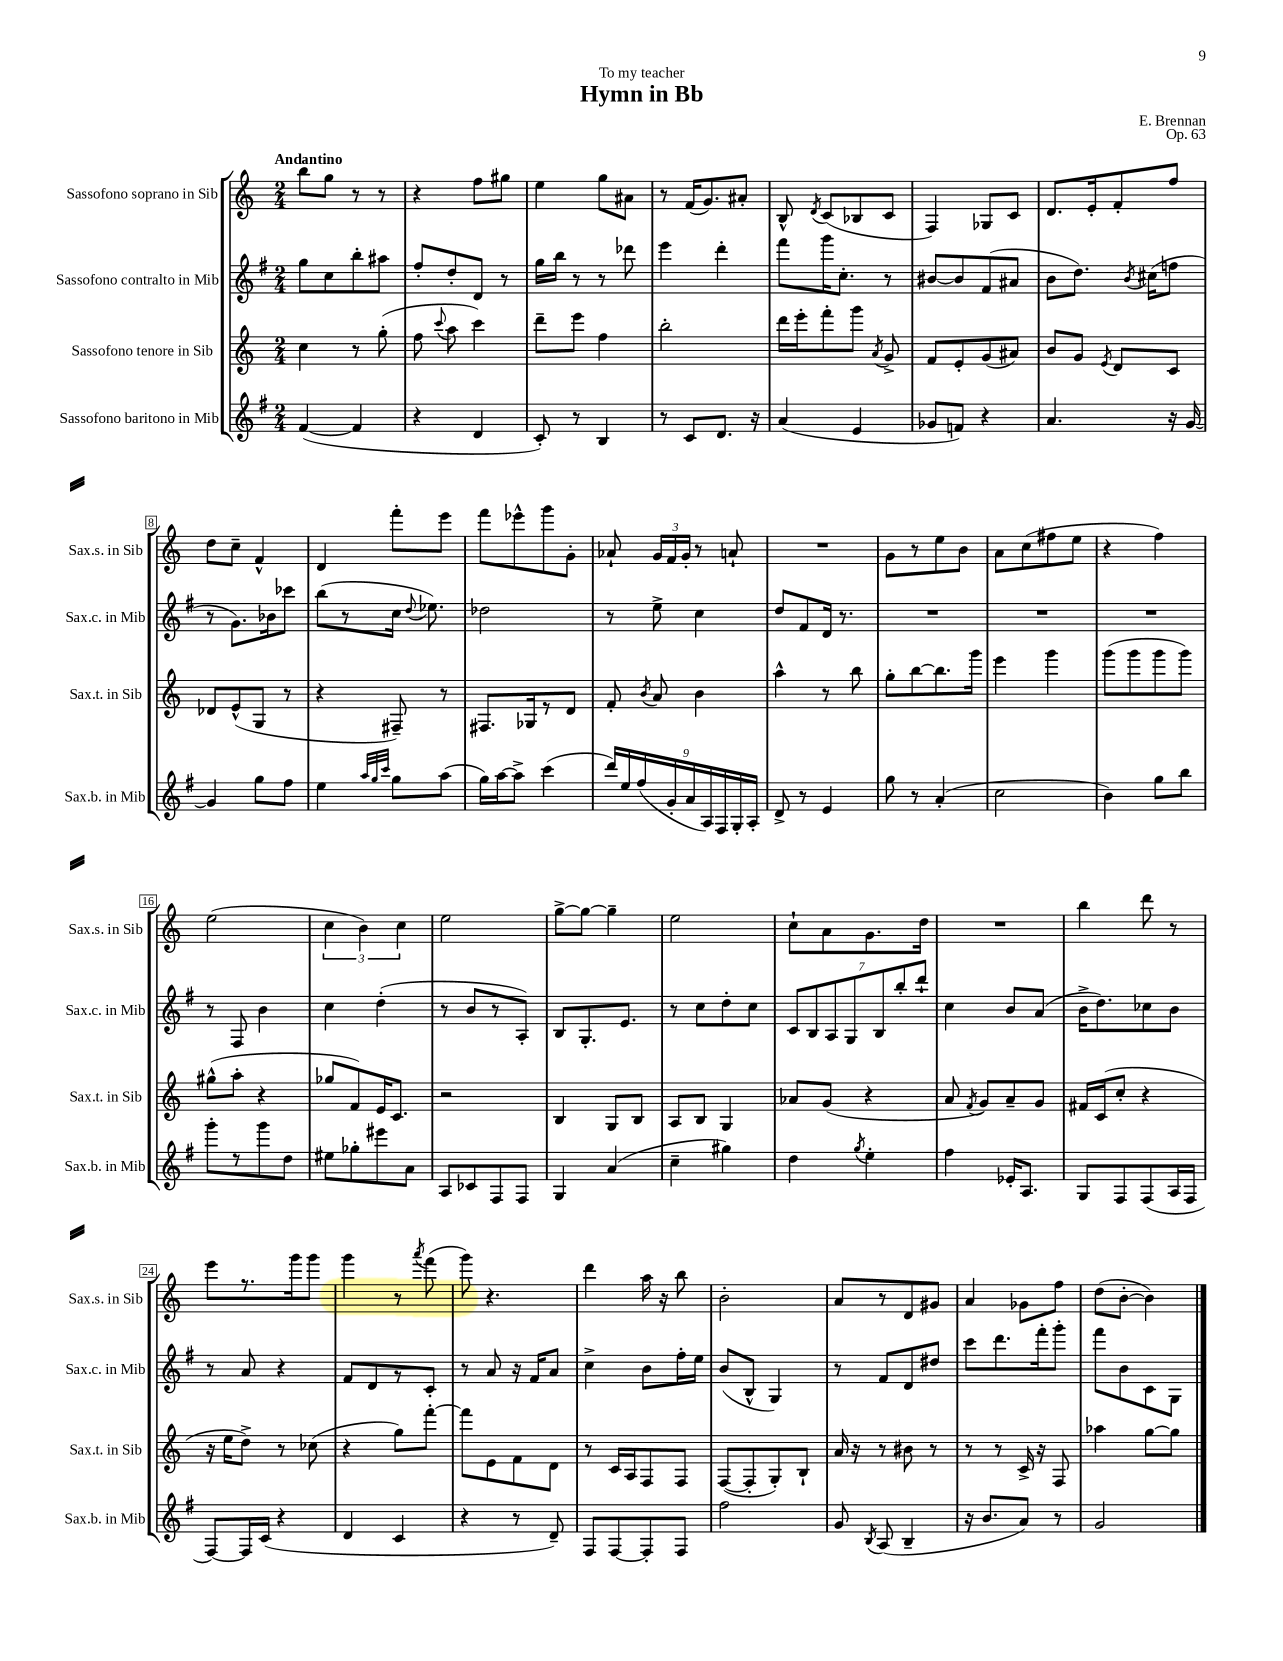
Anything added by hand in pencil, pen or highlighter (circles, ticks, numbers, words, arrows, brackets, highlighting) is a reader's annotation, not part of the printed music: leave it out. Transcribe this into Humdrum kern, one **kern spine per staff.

**kern	**kern	**kern	**kern
*staff4	*staff3	*staff2	*staff1
*clefG2	*clefG2	*clefG2	*clefG2
*k[f#]	*k[]	*k[f#]	*k[]
*M2/4	*M2/4	*M2/4	*M2/4
([4f#	4cc	8gg	8bb
.	.	8cc	8gg
4f#]	8r	8bb'	8r
.	(8gg'	8aa#	8r
=	=	=	=
4r	8ff	8ff#'	4r
.	8qqccc	.	.
.	8aa	8dd'	.
4d	4ccc)	8d	8ff
.	.	8r	8gg#
=	=	=	=
8c')	8ddd~	16gg	4ee
.	.	16bb	.
8r	8eee	8r	.
4B	4ff	8r	8gg
.	.	8ddd-	8a#
=	=	=	=
8r	2bb'	4eee	8r
8c	.	.	(16f
.	.	.	8.g)
8.d	.	4ddd'	.
.	.	.	8a#'
16r	.	.	.
=	=	=	=
(4a	16ddd	8fff#	8B^^
.	16eee'	.	.
.	.	.	8qd
.	8fff'	16ggg	(8c
.	.	8.cc'	.
4e	8ggg	.	8B-
.	8qa	.	.
.	8g^	8r	8c
=	=	=	=
8g-	8f	[8b#	4F)
8f)	8e'	8b#]	.
4r	(8g	(8f#	8G-
.	8a#)	8a#	8c
=	=	=	=
4.a	8b	8b	8.d
.	8g	8.dd)	.
.	.	.	16e'
.	8qe	.	.
.	8d	.	8f'
.	.	8qb	.
.	.	(16cc#	.
16r	8c	8ff	8ff
[16g	.	.	.
=	=	=	=
4g]	8d-	8r	8dd
.	(8e^^	8.g)	8cc~
8gg	8G	.	4f^^
.	.	16b-	.
8ff#	8r	8ccc-	.
=	=	=	=
4ee	4r	(8bb	4d
.	.	8r	.
32qqaa	.	.	.
32qqgg	.	.	.
32qqccc	.	.	.
8gg	8F#~)	16cc	8fff'
.	.	8qqdd	.
.	.	8.ee-)	.
(8aa	8r	.	8eee
=	=	=	=
16gg)	8.F#	2dd-	8fff
[16aa	.	.	.
8aa^]	.	.	8eee-^^
.	16G-	.	.
(4ccc	8r	.	8ggg
.	8d	.	8g'
=	=	=	=
18ddd)	8f'	8r	8a-`
18ee	.	.	.
(18ff#	.	.	.
.	8qb	.	.
.	8a	8ee^	24g
18g'	.	.	24f
.	.	.	24g'
18a	.	.	.
.	4b	4cc	8r
18A)	.	.	.
18F#	.	.	.
.	.	.	8a`
18G'	.	.	.
18A'	.	.	.
=	=	=	=
8d^	4aa^^	8dd	2r
8r	.	8f#	.
4e	8r	16d	.
.	.	8.r	.
.	8bb	.	.
=	=	=	=
8gg	8gg'	2r	8g
8r	[8bb	.	8r
(4a'	8.bb]	.	8ee
.	.	.	8b
.	16ggg	.	.
=	=	=	=
2cc	4eee	2r	8a
.	.	.	(8cc
.	4ggg	.	8ff#
.	.	.	8ee
=	=	=	=
4b)	(8ggg	2r	4r
.	8ggg	.	.
8gg	8ggg	.	4ff)
8bb	8ggg)	.	.
=	=	=	=
8ggg'	(8gg#^^	8r	(2ee
8r	8aa'	8F#	.
8ggg	4r	4b	.
8dd	.	.	.
=	=	=	=
8ee#	8gg-	4cc	6cc
8gg-'	8f)	.	.
.	.	.	6b)
8eee#	16e	(4dd'	.
.	8.c	.	.
.	.	.	6cc
8a	.	.	.
=	=	=	=
8A	2r	8r	2ee
8c-	.	8b	.
8F#	.	8r	.
8F#	.	8A')	.
=	=	=	=
4G	4B	8B	[8gg^
.	.	8.G'	8gg_
(4a	8G	.	4gg~]
.	.	8.e	.
.	8B	.	.
=	=	=	=
4cc~	8A	8r	2ee
.	8B	8cc	.
4gg#)	4G	8dd'	.
.	.	8cc	.
=	=	=	=
4dd	8a-	14c	8cc`
.	.	14B	.
.	(8g	.	8a
.	.	14A	.
.	.	14G	.
8qgg	.	.	.
4ee'	4r	.	8.g
.	.	14B	.
.	.	14bb'	.
.	.	14ddd`	.
.	.	.	16dd
=	=	=	=
4ff#	8a	4cc	2r
.	8qf	.	.
.	8g)	.	.
16e-'	8a~	8b	.
8.A	.	.	.
.	8g	(8a	.
=	=	=	=
8G	16f#	16b^	4bb
.	(16c	8.dd)	.
8F#	8cc'	.	.
(8F#	4r	8cc-	8ddd
16A	.	8b	8r
16F#	.	.	.
=	=	=	=
[8F#)	16r	8r	8eee
.	16ee	.	.
16F#]	8dd^)	8a	8.r
(16c	.	.	.
4r	8r	4r	.
.	.	.	16ggg
.	(8cc-	.	8ggg
=	=	=	=
4d	4r	8f#	4ggg
.	.	8d	.
4c	8gg)	8r	8r
.	.	.	8qaaa
.	[8fff'	8c'	(8fff
=	=	=	=
4r	8fff]	8r	8ggg)
.	8e	8a	4.r
8r	8f	16r	.
.	.	16f#	.
8d~)	8d	8a	.
=	=	=	=
8F#	8r	4cc^	4ddd
[8F#	16c	.	.
.	16A	.	.
8F#']	8F	8b	16aa
.	.	.	16r
8F#	8F	16ff#'	8bb
.	.	16ee	.
=	=	=	=
2ff#	([8F	(8b	2b'
.	8F']	8B^^	.
.	8G')	4G)	.
.	8B`	.	.
=	=	=	=
8g	16a	8r	8a
.	16r	.	.
8qB	.	.	.
(8A	8r	8f#	8r
4B~	8b#	8d	8d
.	8r	8dd#	8g#
=	=	=	=
16r	8r	8ccc	4a
8.b	.	.	.
.	8r	8.ddd	.
8a)	16c^	.	8g-
.	16r	16fff#'	.
8r	8F	8ggg'	8ff
=	=	=	=
2g	4aa-	8fff#	(8dd
.	.	8b	[8b'
.	[8gg	8c	4b])
.	8gg]	8G	.
==	==	==	==
*-	*-	*-	*-
